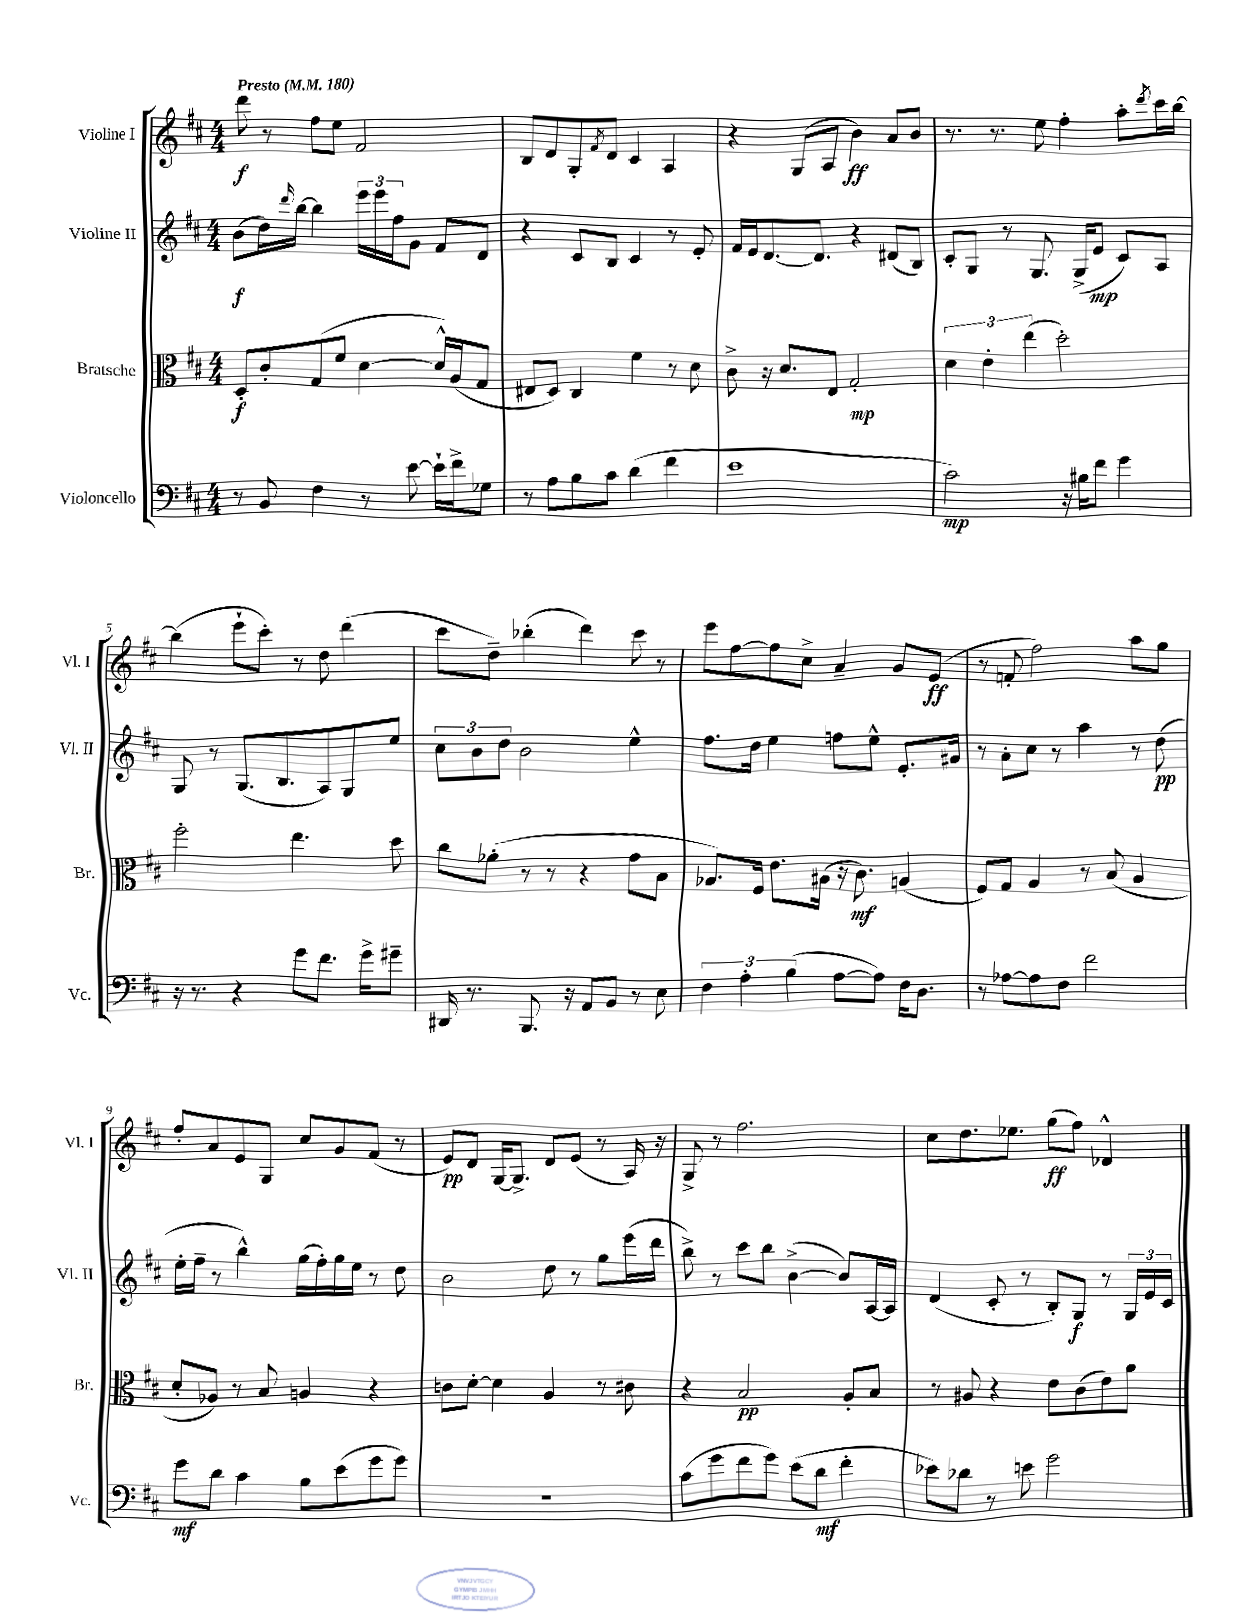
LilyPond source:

<<
\new StaffGroup <<
\new Staff = "s0" \with { instrumentName = "Violine I" shortInstrumentName = "Vl. I" } {
    \clef treble \key d \major \numericTimeSignature \time 4/4 \tempo "Presto" 4 = 180
    d'''8\f r8 fis''8 e''8 fis'2 |
    b8 d'8 g8-. \acciaccatura { fis'8 } d'8 cis'4 a4 |
    r4 g8( a8 b'4\ff) a'8 b'8 |
    r8. r8. e''8 fis''4-. a''8-. \acciaccatura { d'''8 } cis'''16 b''16~ |
    b''4( e'''8-! cis'''8-.) r8 d''8 d'''4( |
    cis'''8 d''8--) bes''4-.( d'''4) cis'''8 r8 |
    e'''8 fis''8~ fis''8 cis''8-> a'4-- g'8 e'8\ff( |
    r8 f'8-. fis''2) a''8 g''8 |
    fis''8-. a'8 e'8 g8 cis''8 g'8 fis'8( r8 |
    e'8\pp) d'8 g16~ g8.-> d'8 e'8( r8 a16) r16 |
    g8-> r8 fis''2. |
    cis''8 d''8. ees''8. g''8\ff( fis''8) des'4-^ \bar "|." |
}
\new Staff = "s1" \with { instrumentName = "Violine II" shortInstrumentName = "Vl. II" } {
    \clef treble \key d \major \numericTimeSignature \time 4/4
    b'8\f( d''16) \grace { d'''16 } b''16~ b''4 \tuplet 3/2 { e'''16 e'''16 fis''16 } g'8 fis'8 d'8 |
    r4 cis'8 b8 cis'4 r8 e'8-. |
    fis'16 e'16 d'8.~ d'8. r4 dis'8( b8) |
    cis'8-. g8 r8 g8. g16->( e'8\mp cis'8) a8 |
    g8 r8 g8.( b8. a8) g8 e''8 |
    \tuplet 3/2 { cis''8 b'8 d''8 } b'2 e''4-^ |
    fis''8. d''16 e''4 f''8 e''8-^ e'8.-. gis'16 |
    r8 a'8-. cis''8 r8 a''4 r8 d''8\pp( |
    e''16-. fis''16-- r8 b''4-^) g''16( fis''16-.) g''16 e''16 r8 d''8 |
    b'2 d''8 r8 g''8 e'''16( d'''16 |
    b''8->) r8 cis'''8 b''8 b'4~->( b'8) a16~ a16 |
    d'4( cis'8-. r8 b8-.) g8\f r8 \tuplet 3/2 { g16 e'16 cis'16 } \bar "|." |
}
\new Staff = "s2" \with { instrumentName = "Bratsche" shortInstrumentName = "Br." } {
    \clef alto \key d \major \numericTimeSignature \time 4/4
    d8-.\f cis'8-. g8( fis'8 d'4~ d'16-^) a16( g8 |
    eis8 d8) cis4 fis'4 r8 d'8 |
    cis'8-> r16 d'8. e8 g2-.\mp |
    \tuplet 3/2 { d'4 e'4-. e''4( } d''2-.) |
    fis''2-. e''4. d''8 |
    cis''8 aes'8-.( r8 r8 r4 g'8 b8 |
    aes8.) fis16 e'8. ais16( r16 cis'8.\mf) a4( |
    fis8) g8 a4 r8 b8( a4 |
    d'8-. aes8) r8 b8 a4 r4 |
    c'8 d'8~-. d'4 a4 r8 cis'8 |
    r4 b2\pp a8-. b8 |
    r8 ais8 r4 e'8 cis'8( e'8) a'8 \bar "|." |
}
\new Staff = "s3" \with { instrumentName = "Violoncello" shortInstrumentName = "Vc." } {
    \clef bass \key d \major \numericTimeSignature \time 4/4
    r8 b,8 fis4 r8 e'8~ e'16-! fis'16-> ges8 |
    r8 a8 b8 cis'8 d'4( fis'4 |
    e'1 |
    cis'2\mp) r16 bis16 fis'8 g'4 |
    r16 r8. r4 g'8 fis'8. g'16-> gis'8-- |
    dis,16 r8. b,,8. r16 a,8 b,8 r8 e8 |
    \tuplet 3/2 { fis4 a4-. b4( } a8~ a8) fis16 d8. |
    r8 aes8~ aes8 fis8 fis'2 |
    g'8\mf d'8 cis'4 b8 e'8( g'8 g'8) |
    r1 |
    cis'8( g'8 fis'8 g'8) e'8( d'8\mf fis'4-. |
    ees'8) des'8 r8 e'8 g'2 \bar "|." |
}
>>
>>
